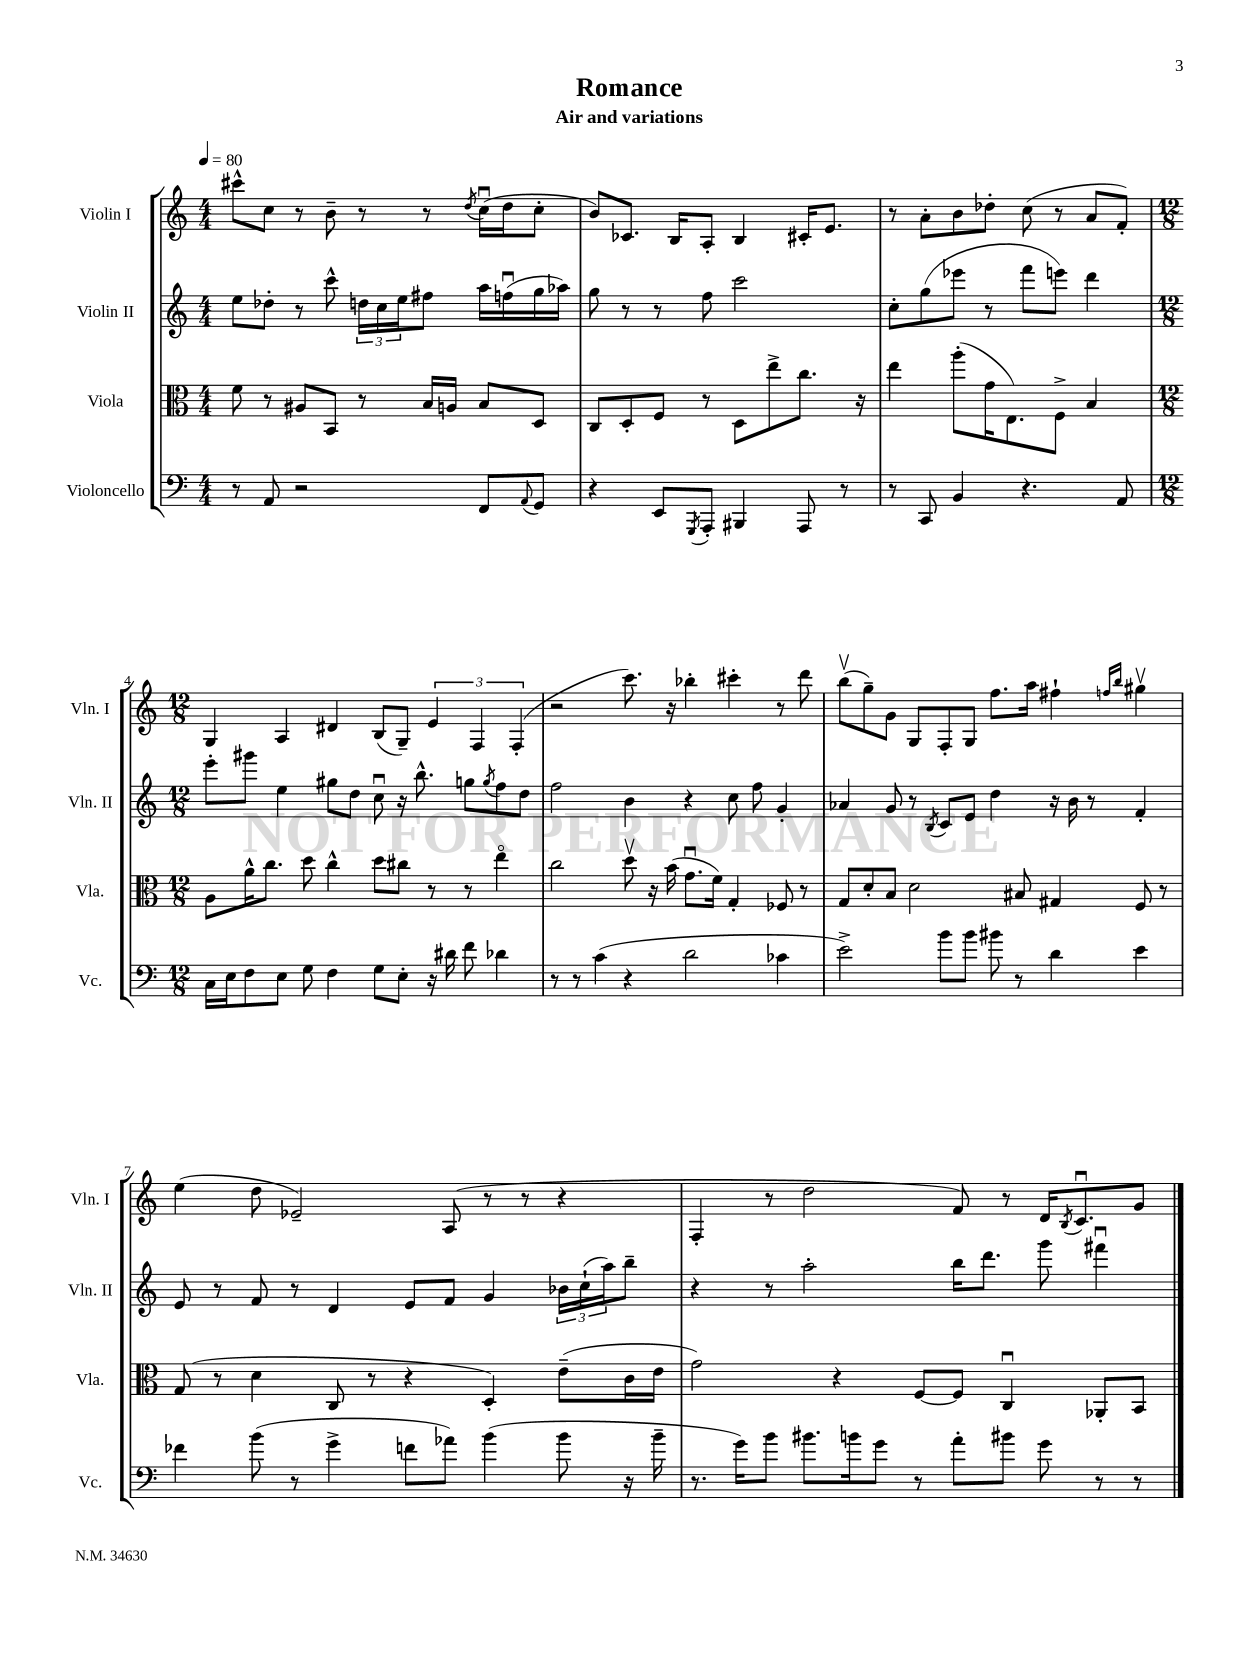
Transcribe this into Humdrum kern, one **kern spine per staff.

**kern	**kern	**kern	**kern
*part4	*part3	*part2	*part1
*staff4	*staff3	*staff2	*staff1
*I"Violoncello	*I"Viola	*I"Violin II	*I"Violin I
*I'Vc.	*I'Vla.	*I'Vln. II	*I'Vln. I
*clefF4	*clefC3	*clefG2	*clefG2
*k[]	*k[]	*k[]	*k[]
*M4/4	*M4/4	*M4/4	*M4/4
*MM80	*MM80	*MM80	*MM80
=1	=1	=1	=1
8r	8f\	8ee\L	8ccc#X^^\L
8AA/	8r	8dd-X'\J	8cc\J
2r	8A#X/L	8r	8r
.	8BB/J	8ccc^^\	8b~\
.	8r	24ddn\LL	8r
.	.	24cc\	.
.	.	24ee\J	.
.	16B/LL	8ff#X\J	8r
.	16An/JJ	.	.
.	.	.	8qdd/
8FF/L	8B/L	16aa\LL	(16ccu\LL
.	.	(16ffnu\	16dd\J
8qqAA/	.	.	.
8GG/J	8D/J	16gg\	8cc'\J
.	.	16aa-X\JJ)	.
=2	=2	=2	=2
4r	8C/L	8gg\	8b/L)
.	8D'/	8r	8.c-X/J
8EE/L	8F/J	8r	.
.	.	.	16B/KL
8qGGG/	.	.	.
8AAA'/J	8r	8ff\	8A'/J
4BBB#X/	8D\L	2ccc\	4B/
.	8ee^\	.	.
8AAA/	8.cc\J	.	16c#X'/KL
.	.	.	8.e/J
8r	.	.	.
.	16r	.	.
=3	=3	=3	=3
8r	4ee\	8cc'\L	8r
8CC/	.	(8gg\	8a'\L
4BB/	(8aa'\L	8eee-X\J	8b\
.	16g\K	8r	8dd-X'\J
.	8.E\)	.	.
4.r	.	8fff\L	(8cc\
.	8F^\J	8eeen\J)	8r
.	4B/	4ddd\	8a/L
8AA/	.	.	8f'/J)
!!LO:LB:g=z
=4	=4	=4	=4
*M12/8	*M12/8	*M12/8	*M12/8
16C\LL	8A\L	8eee'\L	4G/
16E\J	.	.	.
8F\	16a^^\K	8ggg#X\J	.
.	8.cc\J	.	.
8E\J	.	4ee\	4A/
8G\	8dd\	.	.
4F\	4cc^^\	8gg#X\L	4d#X/
.	.	8dd\J	.
8G\L	8dd\L	8ccu\	(8B/L
8E'\J	8cc#X\J	16r	8G~/J)
.	.	8.bb^^\	.
16r	8r	.	6e/
16d#X\	.	.	.
8f\	8r	8ggn\L	.
.	.	.	6F/
.	.	8qgg/	.
4d-X\	4ee\	8ff\	.
.	.	.	(6F'/
.	.	8dd\J	.
=5	=5	=5	=5
8r	2cc\	2ff\	2r
8r	.	.	.
(4c\	.	.	.
4r	8ddv\	4b\	8.ccc\)
.	16r	.	.
.	(16b\	.	16r
2d\	8.gu\L	4r	4bb-X'\
.	16f\Jk)	.	.
.	4G'/	8cc\	4ccc#X'\
.	.	8ff\	.
4c-X\	8F-X/	4g'/	8r
.	8r	.	8ddd\
=6	=6	=6	=6
2e^\)	8G/L	4a-X/	(8bbv\L
.	8d'/	.	8gg~\)
.	8B/J	8g/	8g\J
.	2d\	8r	8G/L
.	.	8qB/	.
8b\L	.	8c/L	8F'/
8b\J	.	8e/J	8G/J
8b#X\	.	4dd\	8.ff\L
8r	8B#X/	.	.
.	.	.	16aa\Jk
4d\	4G#X/	16r	4ff#X`\
.	.	16b\	.
.	.	8r	.
.	.	.	16qqffn/LL
.	.	.	16qqbb/JJ
4e\	8F/	4f'/	4gg#Xv\
.	8r	.	.
!!LO:LB:g=z
=7	=7	=7	=7
4f-X\	(8G/	8e/	(4ee\
.	8r	8r	.
(8b\	4d\	8f/	8dd\
8r	.	8r	2e-X~/)
4g^\	8C/	4d/	.
.	8r	.	.
8fn\L	4r	8e/L	.
8a-X\J)	.	8f/J	(8A/
(4b\	4D'/)	4g/	8r
.	.	.	8r
8b\	(8e~\L	24b-X\LL	4r
.	.	(24cc`\	.
.	.	24aa\J)	.
16r	16c\L	8bb~\J	.
16b~\	16e\JJ	.	.
=8	=8	=8	=8
8.r	2g\)	4r	4F'/
16g\KL)	.	.	.
8b\J	.	8r	8r
8.b#X\L	.	2aa'\	2dd\
.	4r	.	.
16bn\k	.	.	.
8g\J	.	.	.
8r	[8F/L	.	.
8a'\L	8F/J]	16bb\KL	8f/)
.	.	8.ddd\J	.
8b#X\J	4Cu/	.	8r
8g\	.	8ggg\	16d/KL
.	.	.	8qB/
.	.	.	8.cu/
8r	8AA-X'/L	4fff#Xu\	.
8r	8BB/J	.	8g/J
==	==	==	==
*-	*-	*-	*-
